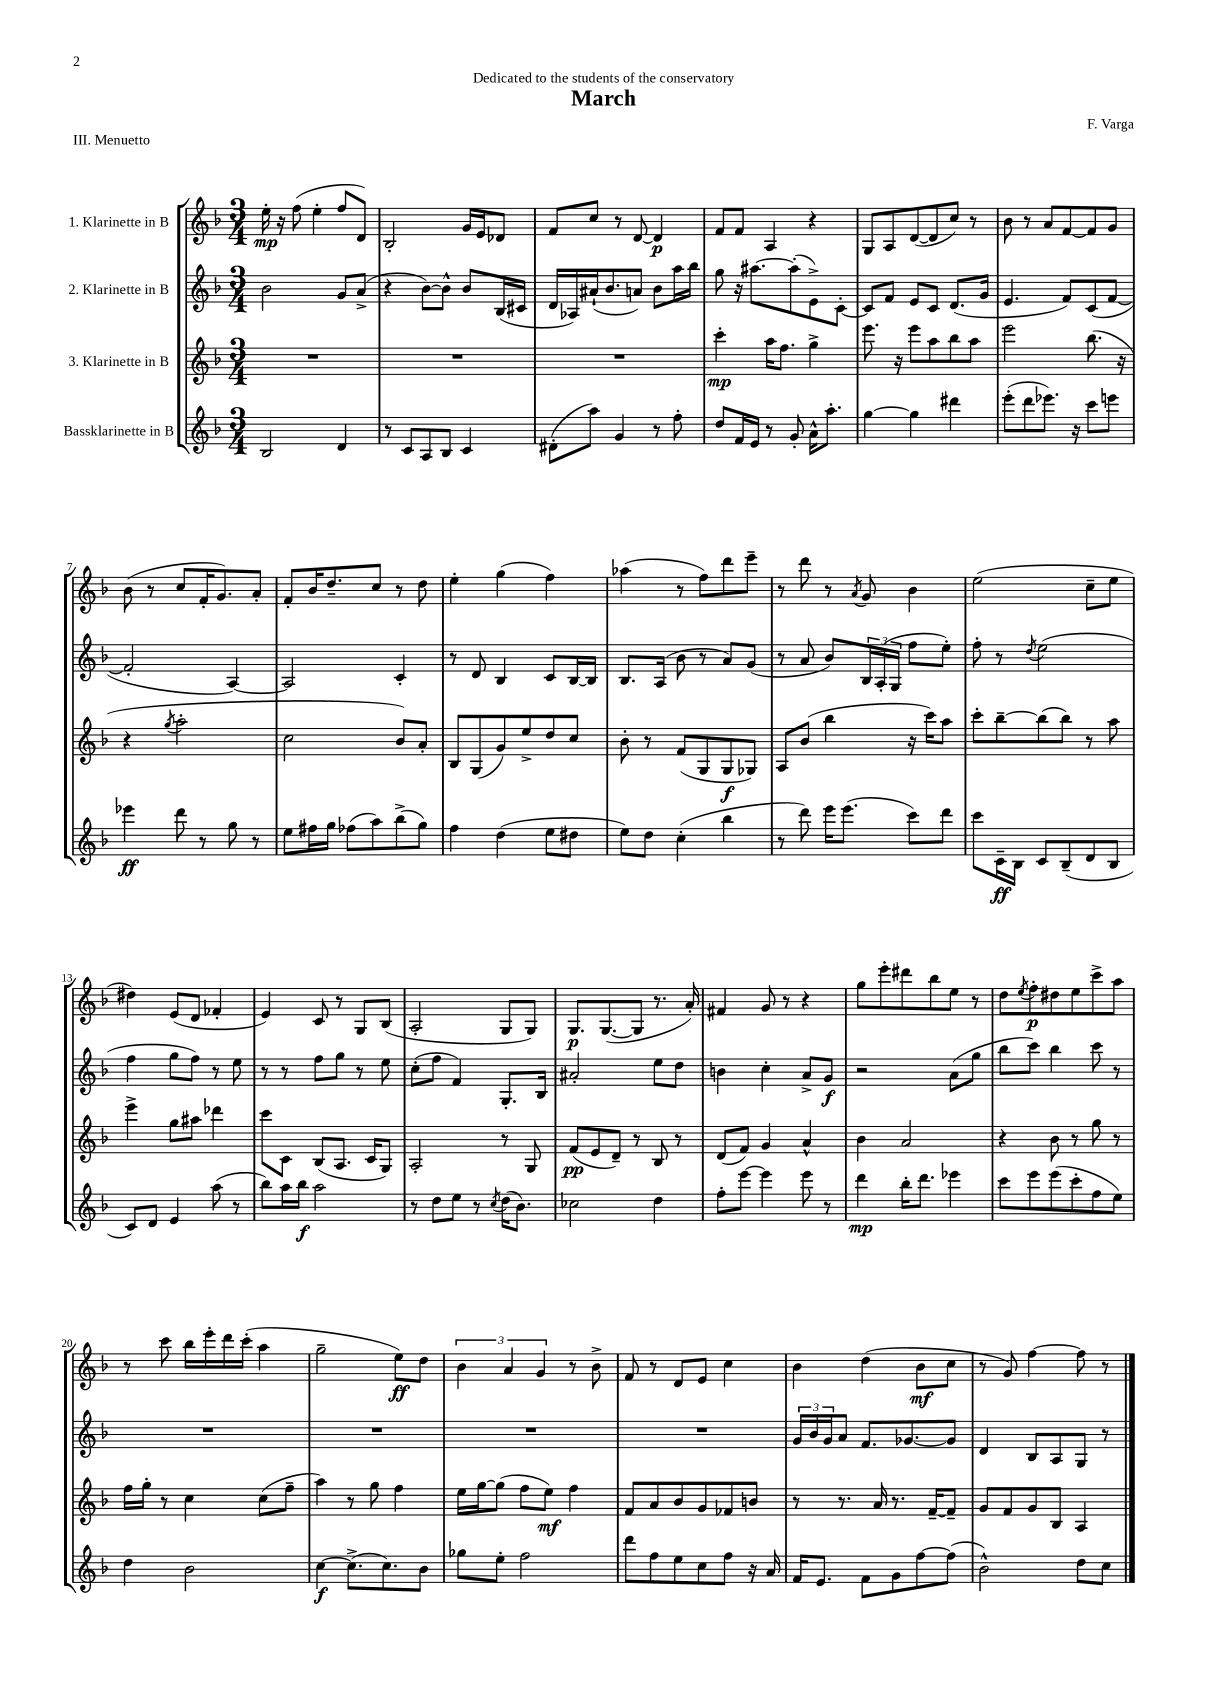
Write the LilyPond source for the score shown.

\header { title = "March" composer = "F. Varga" dedication = "Dedicated to the students of the conservatory" piece = "III. Menuetto" }
<<
\new StaffGroup <<
\new Staff = "s0" \with { instrumentName = "1. Klarinette in B" } {
    \clef treble \key f \major \numericTimeSignature \time 3/4
    e''16-.\mp r16 f''8( e''4-. f''8 d'8) |
    bes2-. g'16 e'16 des'8 |
    f'8 c''8 r8 d'8~ d'4\p |
    f'8 f'8 a4 r4 |
    g8 a8 d'8~( d'8 c''8) r8 |
    bes'8 r8 a'8 f'8~ f'8 g'8 |
    bes'8( r8 c''8 f'16-. g'8.) a'8-. |
    f'8-. bes'16 d''8.-- c''8 r8 d''8 |
    e''4-. g''4( f''4) |
    aes''4( r8 f''8) d'''8 e'''8-- |
    r8 d'''8 r8 \acciaccatura { a'8 } g'8 bes'4 |
    e''2( c''8-- e''8 |
    dis''4) e'8( d'8 fes'4-. |
    e'4) c'8 r8 g8 bes8( |
    a2-. g8 g8) |
    g8.\p g8.~( g8 r8. a'16-.) |
    fis'4 g'8 r8 r4 |
    g''8 e'''8-. dis'''8 bes''8 e''8 r8 |
    d''8 \acciaccatura { e''8 } f''8-.\p dis''8 e''8 c'''8-> a''8 |
    r8 c'''8 bes''16 e'''16-. d'''16 c'''16-.( a''4 |
    g''2-- e''8\ff) d''8 |
    \tuplet 3/2 { bes'4 a'4 g'4 } r8 bes'8-> |
    f'8 r8 d'8 e'8 c''4 |
    bes'4 d''4( bes'8\mf c''8 |
    r8 g'8) f''4~ f''8 r8 \bar "|." |
}
\new Staff = "s1" \with { instrumentName = "2. Klarinette in B" } {
    \clef treble \key f \major \numericTimeSignature \time 3/4
    bes'2 g'8 a'8->( |
    r4 bes'8~) bes'8-^ bes'8 bes16( cis'16 |
    d'16 aes16) ais'16-!( bes'8. a'8) bes'8 a''16 bes''16 |
    g''8 r16 ais''8.~ ais''8-.( e'8->) c'8~-. |
    c'8 f'8 e'8 c'8 d'8.( g'16 |
    e'4. f'8) c'8( f'8~ |
    f'2-. a4~) |
    a2 c'4-. |
    r8 d'8 bes4 c'8 bes16~ bes16 |
    bes8. a16( bes'8 r8 a'8) g'8( |
    r8 a'8 bes'8) \tuplet 3/2 { bes16 a16-.( g16 } f''8 e''8-.) |
    f''8-. r8 \acciaccatura { d''8 } e''2( |
    f''4 g''8 f''8) r8 e''8 |
    r8 r8 f''8 g''8 r8 e''8 |
    c''8-.( f''8 f'4) g8.-. bes16 |
    ais'2-. e''8 d''8 |
    b'4 c''4-. a'8-> g'8\f |
    r2 a'8( g''8 |
    bes''8 c'''8) bes''4 c'''8 r8 |
    R2. |
    R2. |
    R2. |
    R2. |
    \tuplet 3/2 { g'16 bes'16 g'16 } a'8 f'8. ges'8.~ ges'8 |
    d'4 bes8 a8 g8 r8 \bar "|." |
}
\new Staff = "s2" \with { instrumentName = "3. Klarinette in B" } {
    \clef treble \key f \major \numericTimeSignature \time 3/4
    R2. |
    R2. |
    R2. |
    c'''4-.\mp a''16 f''8. g''4-> |
    e'''8. r16 e'''8 a''8 bes''8 a''8 |
    e'''2 bes''8.( r16 |
    r4 \acciaccatura { g''8 } a''2-. |
    c''2 bes'8) a'8-. |
    bes8 g8( g'8) e''8-> d''8 c''8 |
    bes'8-. r8 f'8( g8 g8\f ges8) |
    a8 bes'8( bes''4 r16 c'''16) a''8 |
    c'''8-. bes''8~-- bes''8( bes''8) r8 a''8 |
    e'''4-> g''8 ais''8 des'''4 |
    c'''8 c'8 bes8( a8. c'16 g8) |
    a2-. r8 g8 |
    f'8\pp( e'8 d'8--) r8 bes8 r8 |
    d'8( f'8) g'4 a'4-^ |
    bes'4 a'2 |
    r4 bes'8 r8 g''8 r8 |
    f''16 g''16-. r8 c''4 c''8( f''8-- |
    a''4) r8 g''8 f''4 |
    e''16 g''16~ g''8( f''8 e''8\mf) f''4 |
    f'8 a'8 bes'8 g'8 fes'8 b'8 |
    r8 r8. a'16 r8. f'16~-- f'8-- |
    g'8 f'8 g'8 bes8 a4 \bar "|." |
}
\new Staff = "s3" \with { instrumentName = "Bassklarinette in B" } {
    \clef treble \key f \major \numericTimeSignature \time 3/4
    bes2 d'4 |
    r8 c'8 a8 bes8 c'4 |
    dis'8-.( a''8) g'4 r8 f''8-. |
    d''8 f'16 e'16 r8 g'8-. a'16-^ a''8.-. |
    g''4~ g''4 dis'''4 |
    e'''8-.( d'''8 ees'''8.) r16 c'''8 e'''8 |
    ees'''4\ff d'''8 r8 g''8 r8 |
    e''8 fis''16 g''16 fes''8( a''8) bes''8->( g''8) |
    f''4 d''4( e''8 dis''8 |
    e''8) d''8 c''4-.( bes''4 |
    r8 d'''8) e'''16 e'''8.( c'''8) d'''8 |
    c'''8 c'16--\ff bes16 c'8 bes8--( d'8 bes8 |
    c'8) d'8 e'4 a''8( r8 |
    bes''8) a''16 bes''16\f a''2 |
    r8 d''8 e''8 r8 \acciaccatura { c''8 } d''16( bes'8.) |
    ces''2 d''4 |
    f''8-. e'''8~ e'''4 e'''8 r8 |
    d'''4\mp bes''16-. d'''8. ees'''4 |
    c'''8 e'''8 e'''8( c'''8-. f''8 e''8) |
    d''4 bes'2 |
    c''4~\f c''8.->( c''8.) bes'8 |
    ges''8 e''8-. f''2 |
    d'''8 f''8 e''8 c''8 f''8 r16 a'16 |
    f'16 e'8. f'8 g'8 f''8~ f''8( |
    bes'2-^) d''8 c''8 \bar "|." |
}
>>
>>
